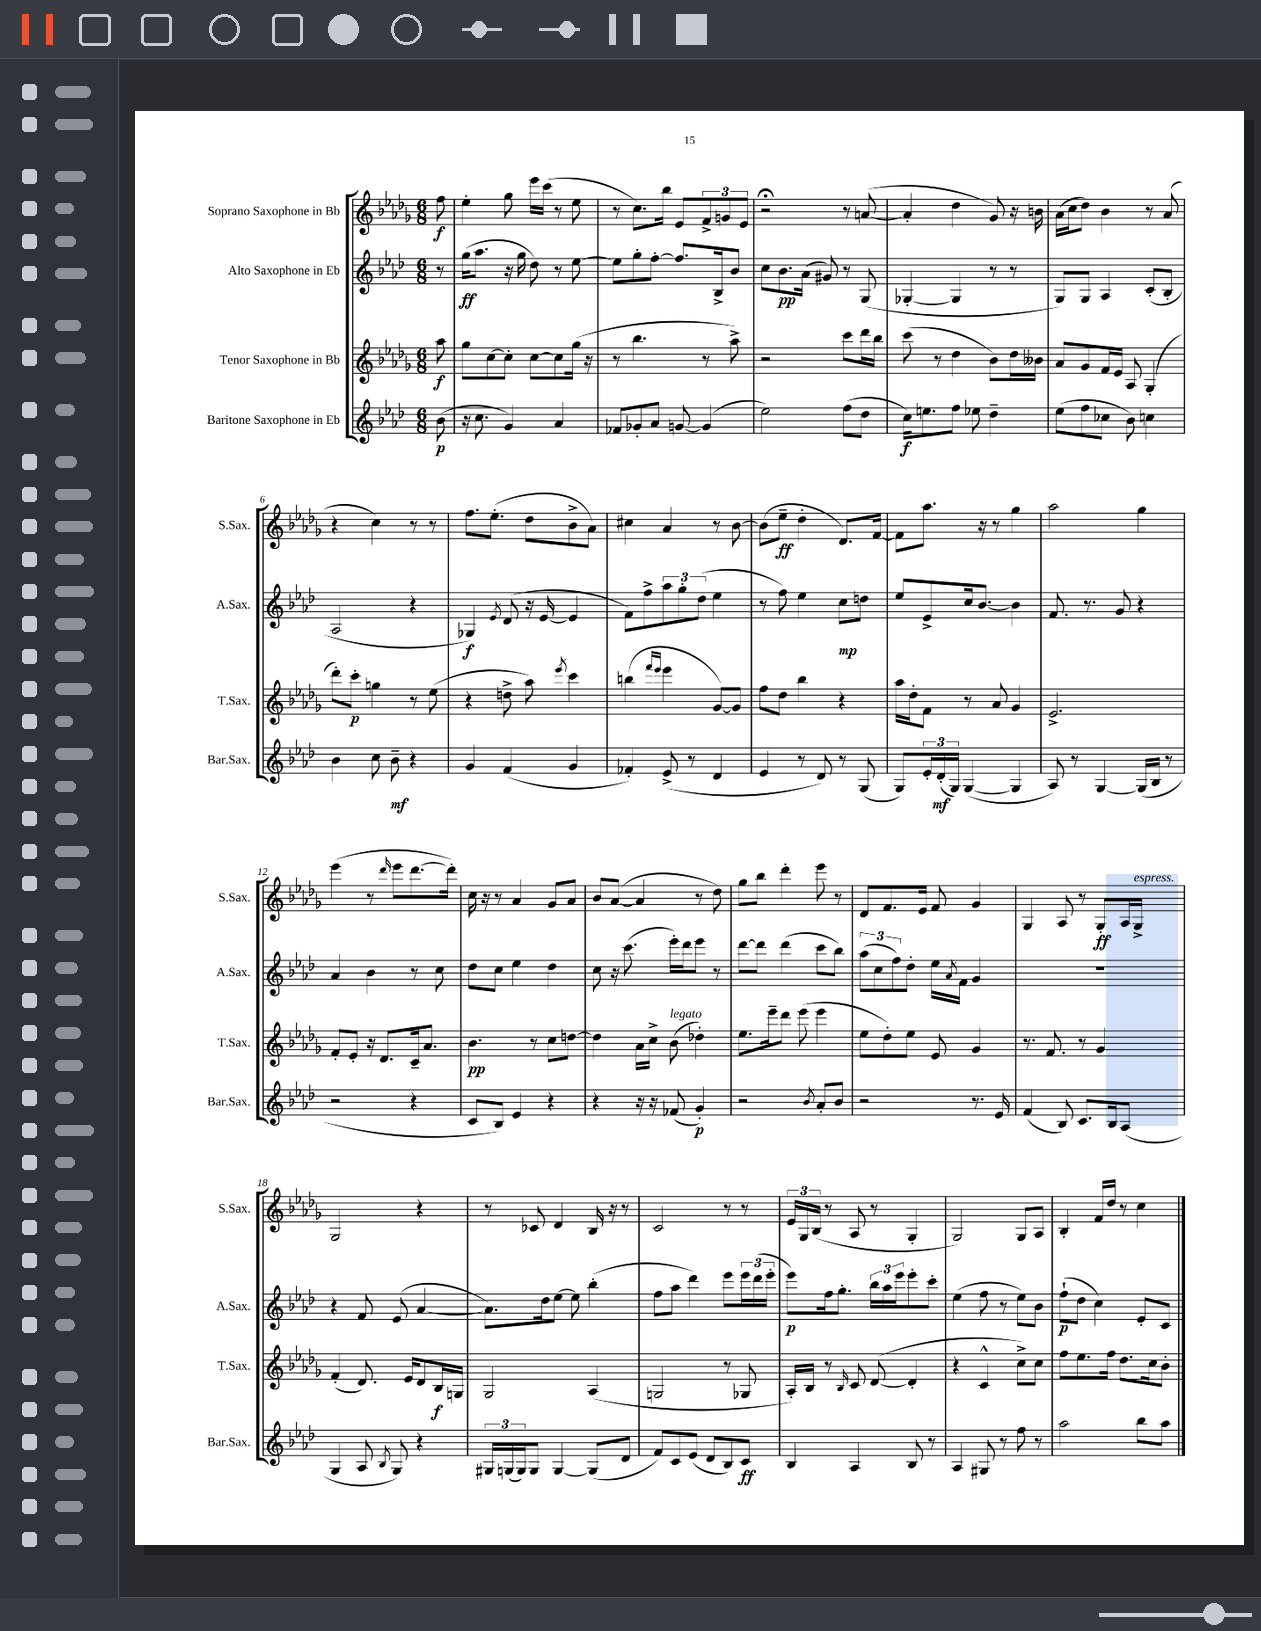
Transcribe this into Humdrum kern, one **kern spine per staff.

**kern	**kern	**kern	**kern
*staff4	*staff3	*staff2	*staff1
*clefG2	*clefG2	*clefG2	*clefG2
*k[b-e-a-d-]	*k[b-e-a-d-g-]	*k[b-e-a-d-]	*k[b-e-a-d-g-]
*M6/8	*M6/8	*M6/8	*M6/8
(8b-\	8aa-\	8r	8ff\
=	=	=	=
16r	8gg-\L	(16gg\LK	4ee-'\
8.cc\	.	8.aa-\J	.
.	[8cc\	.	.
4g/)	8cc'\]J	16r	8gg-\
.	.	16gg\	.
.	[8cc\L	8dd-\)	16eee-\LL
.	.	.	(16ccc\JJ
4a-/	8cc\]	8r	8r
.	(16gg-\Jk	[8ee-\	8ee-\
.	16r	.	.
=	=	=	=
8f-/L	8r	8ee-\]L	8r
8g-'/	4.bb-\	8gg'\	8.cc\L)
8a-/J	.	[8ff'\J	.
.	.	.	16bb-\Jk
[8g/	.	8.ff/]L	8e-/L
(4g/]	8r	.	12f^/
.	.	16B-^/k	.
.	.	.	12g/
.	8aa-^\)	8b-/J	.
.	.	.	12e-/J
=	=	=	=
2ee-\)	2r	8cc\L	2r;
.	.	8.b-\	.
.	.	(16a-\Jk	.
.	.	8g#/)	.
(8ff\L	8ccc\L	8r	8r
8dd-\J	16ddd-\L	(8G/	([8a/
.	16bb-\JJ	.	.
=	=	=	=
16cc\LK)	(8ccc\	[4G-'/	4a'/]
8.ee\	.	.	.
.	8r	.	.
8ff\J	4dd-\	4G-/]	4dd-\
8ee-\	.	.	.
4dd-~\	8b-\L)	8r	8g-/)
.	16dd-\L	8r	16r
.	16b--\JJ	.	16b\
=	=	=	=
(8ee-\L	8a-/L	8G/L)	(16a-\LL
.	.	.	16cc\J
8ff\	8g-/	8G/J	8dd-\J)
8cc-\J	16f/L	4A-/	4b-\
.	16e-/JJ	.	.
8b-\)	8A-/	.	.
4cc\	(4G-'/	(8c'/L	8r
.	.	8B-'/J	(8a-/
=	=	=	=
4b-\	8ddd-'\L)	2A-/	4r
.	8ccc'\J	.	.
8cc\	4gg\	.	4cc\)
8b-~\	.	.	.
4r	8r	4r	8r
.	(8ee-\	.	8r
=	=	=	=
4g/	4r	4G-/)	8.ff\L
.	.	.	(8.ee-'\J
.	.	8qe-/	.
(4f/	8dd^\	(8d-/	.
.	8aa-\)	16r	8dd-\L
.	.	[16e-/	.
.	8qeee-/	.	.
4g/	4ccc\	4e-/]	8b-^\
.	.	.	8a-\J)
=	=	=	=
4f-'/)	(4bb\	8f\L)	4cc#\
.	.	8ff^\	.
.	16qqfff/LL	.	.
.	16qqeee-/JJ	.	.
(8e-^/	4eee-\	12aa-\	4a-/
.	.	12gg'\	.
8r	.	.	.
.	.	(12dd-\J	.
4d-/	[8g-/L)	4ee-\	8r
.	8g-/]J	.	[8b-\
=	=	=	=
4e-/	8ff\L	8r	(8b-\]L
.	8dd-\J	8ff\)	8ee-~\J
8r	4bb-\	4ee-\	4dd-'\
8d-/)	.	.	.
8r	4r	8cc\L	8.d-/L)
(8G/	.	8dd\J	.
.	.	.	[16f/Jk
=	=	=	=
8G/L)	16aa-\LL	8ee-/L	8f\]L
.	16dd-'\J	.	.
24e-'/L	8f\J	8e-^/	8.aa-\J
(24d-'/	.	.	.
24G/JJ)	.	.	.
([4G/	8r	16cc/k	.
.	.	[8.b-/J	16r
.	8a-/	.	8r
4G/]	4g-/	4b-\]	4gg-\
=	=	=	=
8A-/)	2.e-^/	8.f/	2aa-\
8r	.	.	.
.	.	8.r	.
[4G/	.	.	.
.	.	8g/	.
(16G/]LL	.	4r	4gg-\
16B-/JJ	.	.	.
8r	.	.	.
=	=	=	=
2r	8f'/L	4a-/	(4eee-\
.	8e-'/J	.	.
.	16r	4b-\	8r
.	8.d-/L	.	.
.	.	.	16qqddd-/
.	.	.	8eee-\L
4r	16c~/k	8r	[8.ddd-\
.	8.a-/J	.	.
.	.	8cc\	.
.	.	.	16ddd-'\]Jk)
=	=	=	=
8c/L	4.b-\	8dd-\L	16cc\
.	.	.	16r
8B-/J)	.	8cc\J	8r
4e-/	.	4ee-\	4a-/
.	8r	.	.
4r	8cc\L	4dd-\	8g-/L
.	[8dd\J	.	8a-/J
=	=	=	=
4r	4dd\]	8cc\	8b-/L
.	.	16r	([8a-/J
.	.	(8.ccc\	.
16r	16a-\LL	.	4a-/]
16r	16cc^\JJ	.	.
(8f-/	(8b-\	16eee-'\LL)	.
.	.	16ddd-\J	.
4g'/)	4dd-'\)	8eee-\J	8r
.	.	8r	8dd-\)
=	=	=	=
2r	8.ee-\L	[8ddd-\L	8gg-\L
.	.	8ddd-\]J	8bb-\J
.	16eee-~\k	.	.
.	8ddd-\J	(4ddd-\	4ddd-'\
.	(8eee-\	.	.
8qb-/	.	.	.
8a-'/L	4eee-\	8ccc\L	8eee-\
8b-/J	.	8bb-\J)	8r
=	=	=	=
2r	8ee-\L	(12aa-\L	8d-/L
.	.	12cc\	.
.	8dd-'\)	.	8.f/
.	.	12ff\)	.
.	8ee-\J	8dd-'\J	.
.	.	.	16e-/Jk
.	8e-/	16ee-\LL	8f/
.	.	8qa-/	.
.	.	16f\JJ	.
8.r	4g-/	4g/	4g-/
16e-/	.	.	.
=	=	=	=
(4f/	8.r	2.r	4G-/
.	8.f/	.	.
8B-/)	.	.	8A-/
8.c/L	8r	.	8r
.	4g-/	.	8G-'/L
16B-/k	.	.	.
(8A-/J	.	.	16A-/L
.	.	.	16G-^/JJ
=	=	=	=
4G/	(4f'/	4r	2G-/
8A-/	8.d-/)	8f/	.
8qB-/	.	.	.
8G/)	.	(8e-/	.
.	16e-/LK	.	.
4r	8d-/	[4a-/	4r
.	16B-/L	.	.
.	16G/JJ	.	.
=	=	=	=
24G#/LL	2G-/	8.a-\]L)	8r
(24G/	.	.	.
24G/J)	.	.	.
8G/J	.	.	8c-/
.	.	16dd-\k	.
[4G/	.	[8ee-\J	4d-/
.	.	8ee-\]	.
(8G/]L	(4A-/	(4bb-'\	16B-/
.	.	.	16r
8d-/J	.	.	8r
=	=	=	=
8f/L)	2G/	8ff\L	2c/
8c/	.	8aa-\J	.
(8e-/J	.	4ddd-\)	.
8d-/L	.	.	.
8B-/)	8r	8eee-\L	8r
8c/J	8G-/	24eee-\L	8r
.	.	(24ddd-\	.
.	.	24eee-'\JJ	.
=	=	=	=
4B-/	16A-'/LL)	8eee-\L)	24e-/LL
.	.	.	24G-/
.	16B-/JJ	.	.
.	.	.	(24B-/JJ
.	8r	16ff\k	8r
.	.	8.gg'\J	.
.	16qqB-/	.	.
4A-/	8c/	.	8A-/
.	([8d-/	24bb-\LL	8r
.	.	24aa-\	.
.	.	24eee-\J	.
8B-/	4d-'/]	8eee-'\	4G-'/
8r	.	8ccc'\J	.
=	=	=	=
4A-/	4r	(4ee-\	2G-/)
8G#/	4c^^/	8ff\	.
8r	.	8r	.
8ff\	8cc^\L)	8ee-\L)	8G-/L
8r	8cc\J	8b-\J	8A-/J
=	=	=	=
2aa-\	8ff\L	(8ff`\L	4B-'/
.	8.ee-\	8dd-\J	.
.	.	4cc\)	16f/LL
.	16ff\Jk	.	16dd-/JJ
.	8.dd-\L	.	8r
8bb-\L	.	8e-'/L	4cc\
.	16cc\k	.	.
8aa-\J	8b-'\J	8c/J	.
==	==	==	==
*-	*-	*-	*-
